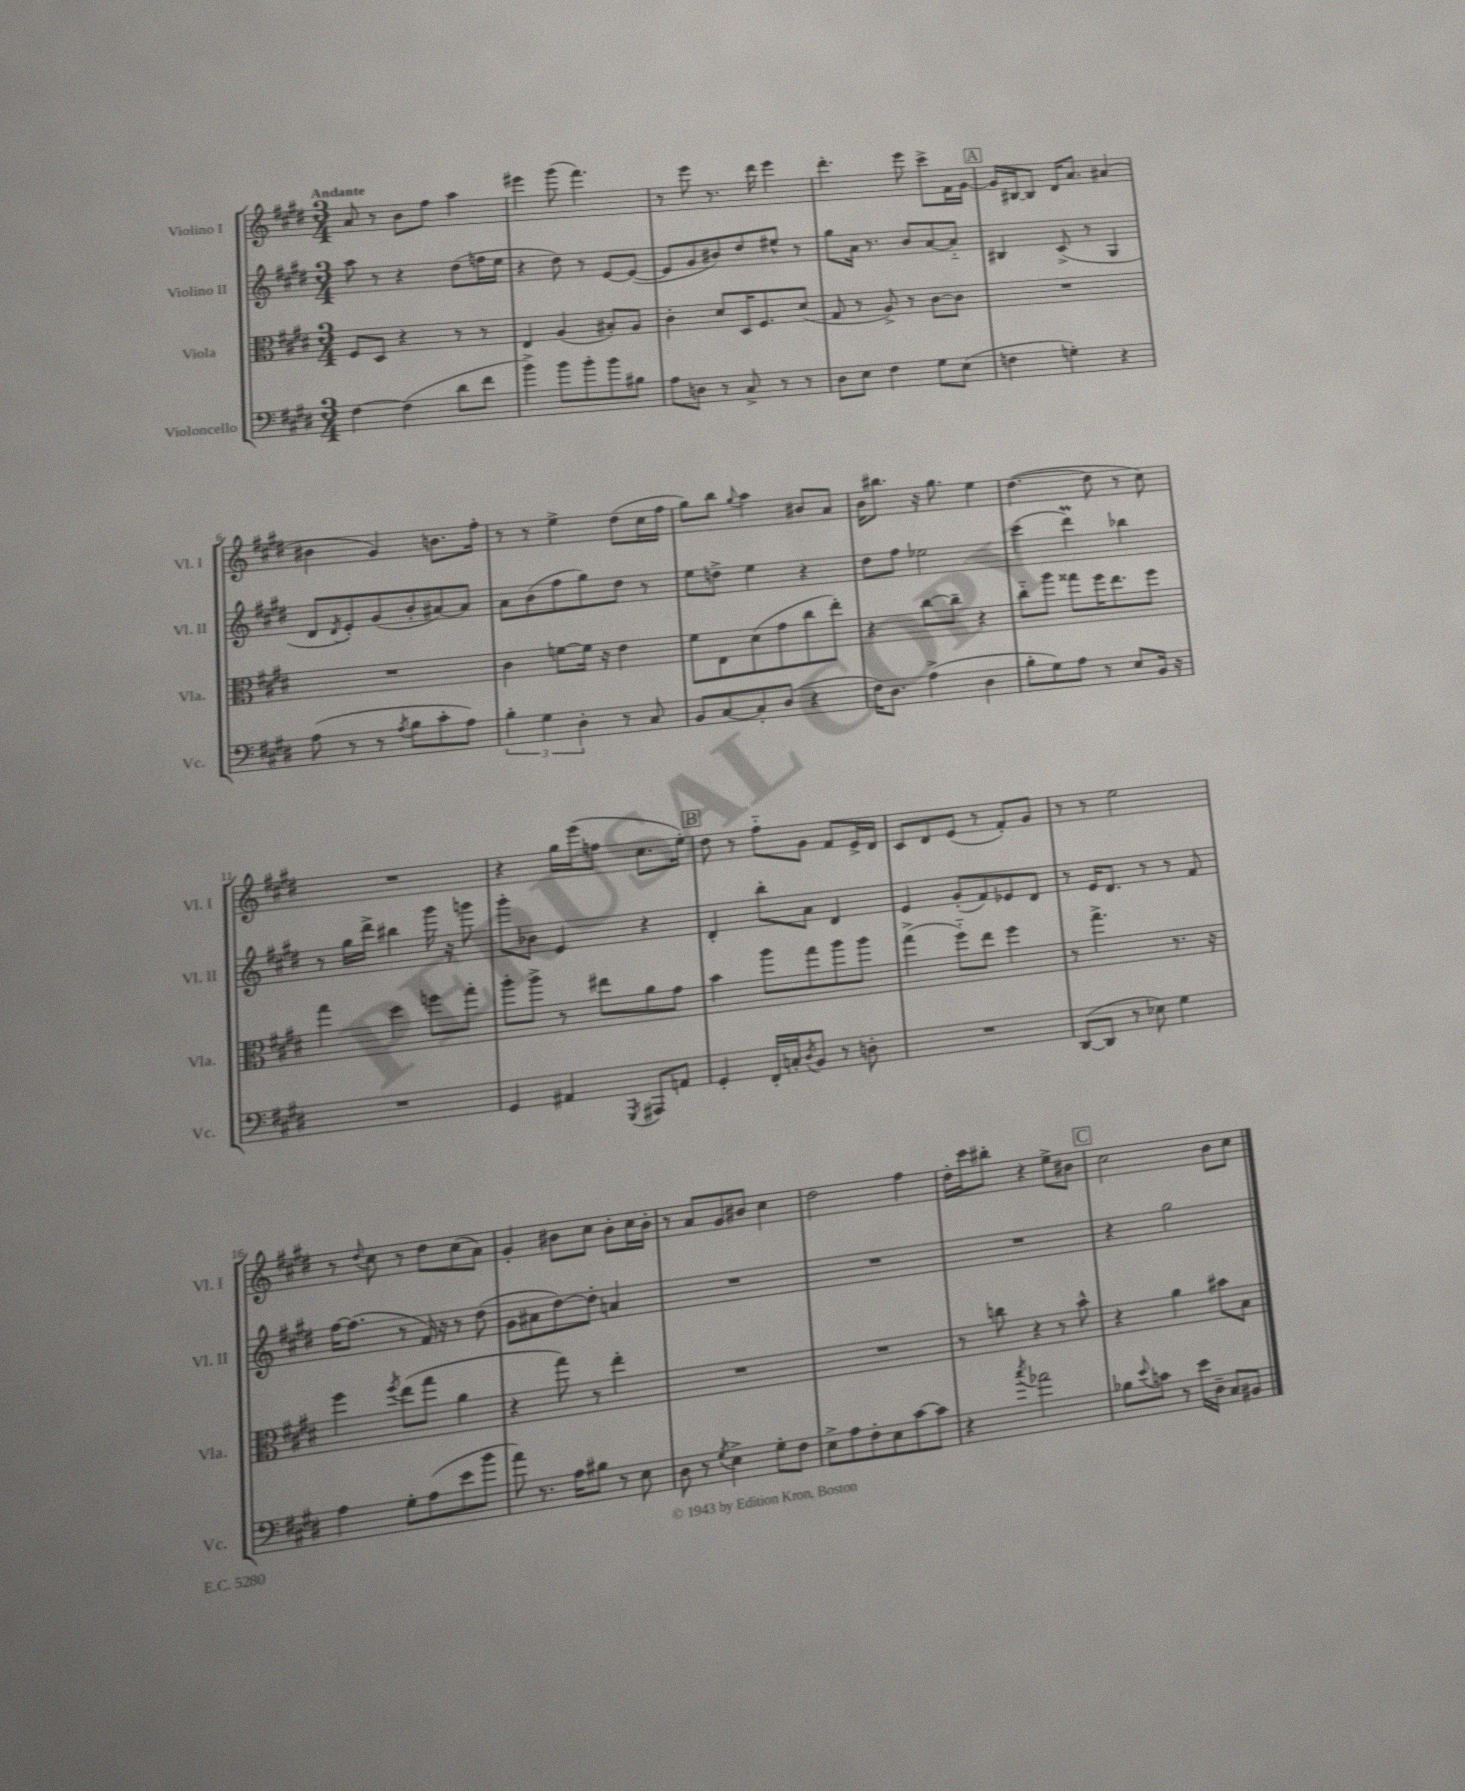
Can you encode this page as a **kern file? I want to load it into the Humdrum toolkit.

**kern	**kern	**kern	**kern
*part4	*part3	*part2	*part1
*staff4	*staff3	*staff2	*staff1
*I"Violoncello	*I"Viola	*I"Violino II	*I"Violino I
*I'Vc.	*I'Vla.	*I'Vl. II	*I'Vl. I
*clefF4	*clefC3	*clefG2	*clefG2
*k[f#c#g#d#]	*k[f#c#g#d#]	*k[f#c#g#d#]	*k[f#c#g#d#]
*M3/4	*M3/4	*M3/4	*M3/4
=1	=1	=1	=1
!	!	!	!LO:TX:a:B:t=Andante
[4F#\	8F#/L	8aa\	8a/
.	8D#/J	8r	8r
(4F#\]	4r	4r	8b\L
.	.	.	8ff#\J
8d#\L	8r	(8dd#\L	4aa\
8f#\J	8r	16ffn\L	.
.	.	16ee\JJ	.
=2	=2	=2	=2
4b^\)	4E/	4r	4eee#X\
8b\L	(4A/	8dd#\)	(8ggg#\
8b'\	.	8r	4.fff#\)
8b\	8B#X'/L)	[8e/L	.
8B#X\J	8A/J	(8e/J_	.
=3	=3	=3	=3
8A\L	4c#'\	8e/L]	8r
8Dn\J	.	8g#/	8eee\
8r	8d#/L	8b#X/)	8.r
8C#^/	16D#/K	8dd#/	.
.	8.F#/	.	16ddd#\
8r	.	8ee#X^^/J	4eee\
8r	(8d#/J	8r	.
=4	=4	=4	=4
8D#\L	8G#/	8gg#\L	4.ddd#'\
8E\J	8r	16a\Jk	.
.	.	8.r	.
4F#\	8A^/)	.	.
.	8r	8b/L	8eee\
8G#\L	[8c#\L	[8a/	8ccc#^\L
(8E\J	8c#\J]	8a/J]	16f#\L
.	.	.	[16g#\JJ
!!LO:REH:place=s1:t=A
=5	=5	=5	=5
4Fn\	2.r	4B#X/	16g#/LL]
.	.	.	[16B#X/J
.	.	.	8B#/J]
4Gn'\)	.	(8c#^/	16d#/KL
.	.	.	8.a/J
.	.	8r	.
4r	.	4G#/	(4a#X/
!!LO:LB:g=z
=6	=6	=6	=6
(8A\	2.r	8d#/L	4b#X\
.	.	8qd#/	.
8r	.	8e'/)	.
8r	.	(8g#/	4g#/)
8qA/	.	.	.
8B\L	.	8b'/	.
8c#'\	.	[8a#X/)	8.bn\L
8A\J)	.	8a#/J]	.
.	.	.	16ff#'\Jk
=7	=7	=7	=7
6B'\	4c#\	8a\L	8r
.	.	(8b\	8r
6G#\	.	.	.
.	[8fn\L	8ff#\	4ee^\
6D#'\	.	.	.
.	16f\Jk]	8gg#\)	.
.	16r	.	.
8r	4e\	8dd#\J	(8dd#\L
8C#/	.	8r	16cc#\L
.	.	.	16ff#\JJ
=8	=8	=8	=8
8BB/L	8f#\L	8ee\L	8gg#\L)
[8C#/	8E\	8ddn^\J	8bb\J
.	.	.	8qqgg#/
8C#'/]	(8d#\	4ee\	4aa\
(8D#/J	8g#\	.	.
4r	8cc#\	4r	8b#X/L
.	8ee'\J)	.	8a/J
=9	=9	=9	=9
16F#\KL)	4r	8dd#\L	16b\KL
8.D#\J	.	.	8.bb#X\J
.	.	8ff#\J	.
(4A^\	[8cc#\L	2ee-X\	16r
.	.	.	8.gg#\
.	8cc#~\J]	.	.
4D#\	4r	.	4ee\
=10	=10	=10	=10
8B'\L	8cc#\L	(4ccc#\	([4.dd#\
8G#\)	8aa\J	.	.
8A\J	8gg##X\L	4ddd#m\)	.
8r	16ff#\K	.	8dd#\]
.	8.ee\	.	.
8E/L	.	4bb-X\	8r
16BB/Jk	8ff#\J	.	8cc#\)
16r	.	.	.
!!LO:LB:g=z
=11	=11	=11	=11
2.r	4gg#\	8r	2.r
.	.	16gg#\LL	.
.	.	16ddd#^\JJ	.
.	4dd#\	4bb#X\	.
.	8ffn\L	16ggg#\	.
.	.	16r	.
.	8gg#'\J	8gggn\	.
=12	=12	=12	=12
4GG#/	8aa'\L	8ggg#'\L	4r
.	8aa^\J	8b-X\J	.
4AA#X/	8r	4e/	16gg#\LL
.	.	.	(16eee\J
.	8ee#X\L	.	8ffn\J
8qGGG#/	.	.	.
8AAA#X/L	8a\	4r	8.cc#\L
8AAn/J	8g#\J	.	.
.	.	.	16ee'\Jk)
!!LO:REH:place=s1:t=B
=13	=13	=13	=13
4GG#'/	4b\	4d#'/	8dd#\
.	.	.	8r
16FF#'/LL	8aa\L	8bb'\L	8ff#\L
16Cn'/J	.	.	.
8qD#/	.	.	.
8BB/J	8gg#\	8a\J	8g#\J
8r	8aa\	4d#/	8f#/L
8Dn'\	8aa\J	.	16e^/L
.	.	.	16d#/JJ
=14	=14	=14	=14
2.r	(4gg#^\	4e/	8c#/L
.	.	.	8d#/
.	8ff#\L)	(8g#'/L	(8e/J
.	8ee\J	8f#/)	8r
.	4ff#\	8e-X/	8f#'/L)
.	.	8d#/J	8g#/J
=15	=15	=15	=15
([8DD#/L	8r	8r	8r
8DD#/J]	4.gg#^\	16e/KL	8r
.	.	8.d#/J	.
8r	.	.	2ee\
8E-X\)	.	8r	.
4G#\	8.r	8r	.
.	.	8f#/	.
.	16r	.	.
!!LO:LB:g=z
=16	=16	=16	=16
4A\	4ff#\	[16ff#\KL	8r
.	.	(8.ff#\J]	.
.	.	.	8qqdd#/
.	.	.	8cc#\
.	8qff#/	.	.
8G#'\L	(8ee\L	8r	8r
(8A\	8gg#\J	16f#/)	8dd#\L
.	.	16r	.
8e\	4a\	8r	(8cc#\
8b\J	.	(8dd#\	8a\J)
=17	=17	=17	=17
8a\)	4r	8g#\L	4g#'/
8.r	.	8a#X\	.
.	8gg#\)	[8dd#\)	8b#X\L
16A\KL	.	.	.
8B#X\J	8r	8dd#'\J]	8cc#\J
8r	4ee'\	4an/	8b#'\L
8E\	.	.	16cc#\L
.	.	.	16b#'\JJ
=18	=18	=18	=18
8D#\	2.r	2.r	8r
8r	.	.	8a/L
8qG#/	.	.	.
4E^\	.	.	8g#/
.	.	.	8b#X/J
8G#'\L	.	.	4cc#\
8F#\J	.	.	.
=19	=19	=19	=19
8E^\L	2.r	2.r	2dd#\
8A\	.	.	.
8F#'\	.	.	.
8E\	.	.	.
[8c#\	.	.	4ff#\
8c#\J]	.	.	.
=20	=20	=20	=20
4r	8r	2.r	16dd#'\LL
.	.	.	16ccc#\J
.	8ccn\	.	8bb#X'\J
8qcc#/	.	.	.
2a-X\	4r	.	4r
.	8r	.	8ee^\L
.	8b^^\	.	8b#X\J
!!LO:REH:place=s1:t=C
=21	=21	=21	=21
8B-X\L	4r	4r	2cc#\
8qqe/	.	.	.
8cn\J	.	.	.
8r	4a\	2gg#\	.
16e\LL	.	.	.
16D#~\JJ	.	.	.
8C#/L	8b#X\L	.	8b\L
8BB#X/J	8B\J	.	8cc#\J
==	==	==	==
*-	*-	*-	*-
